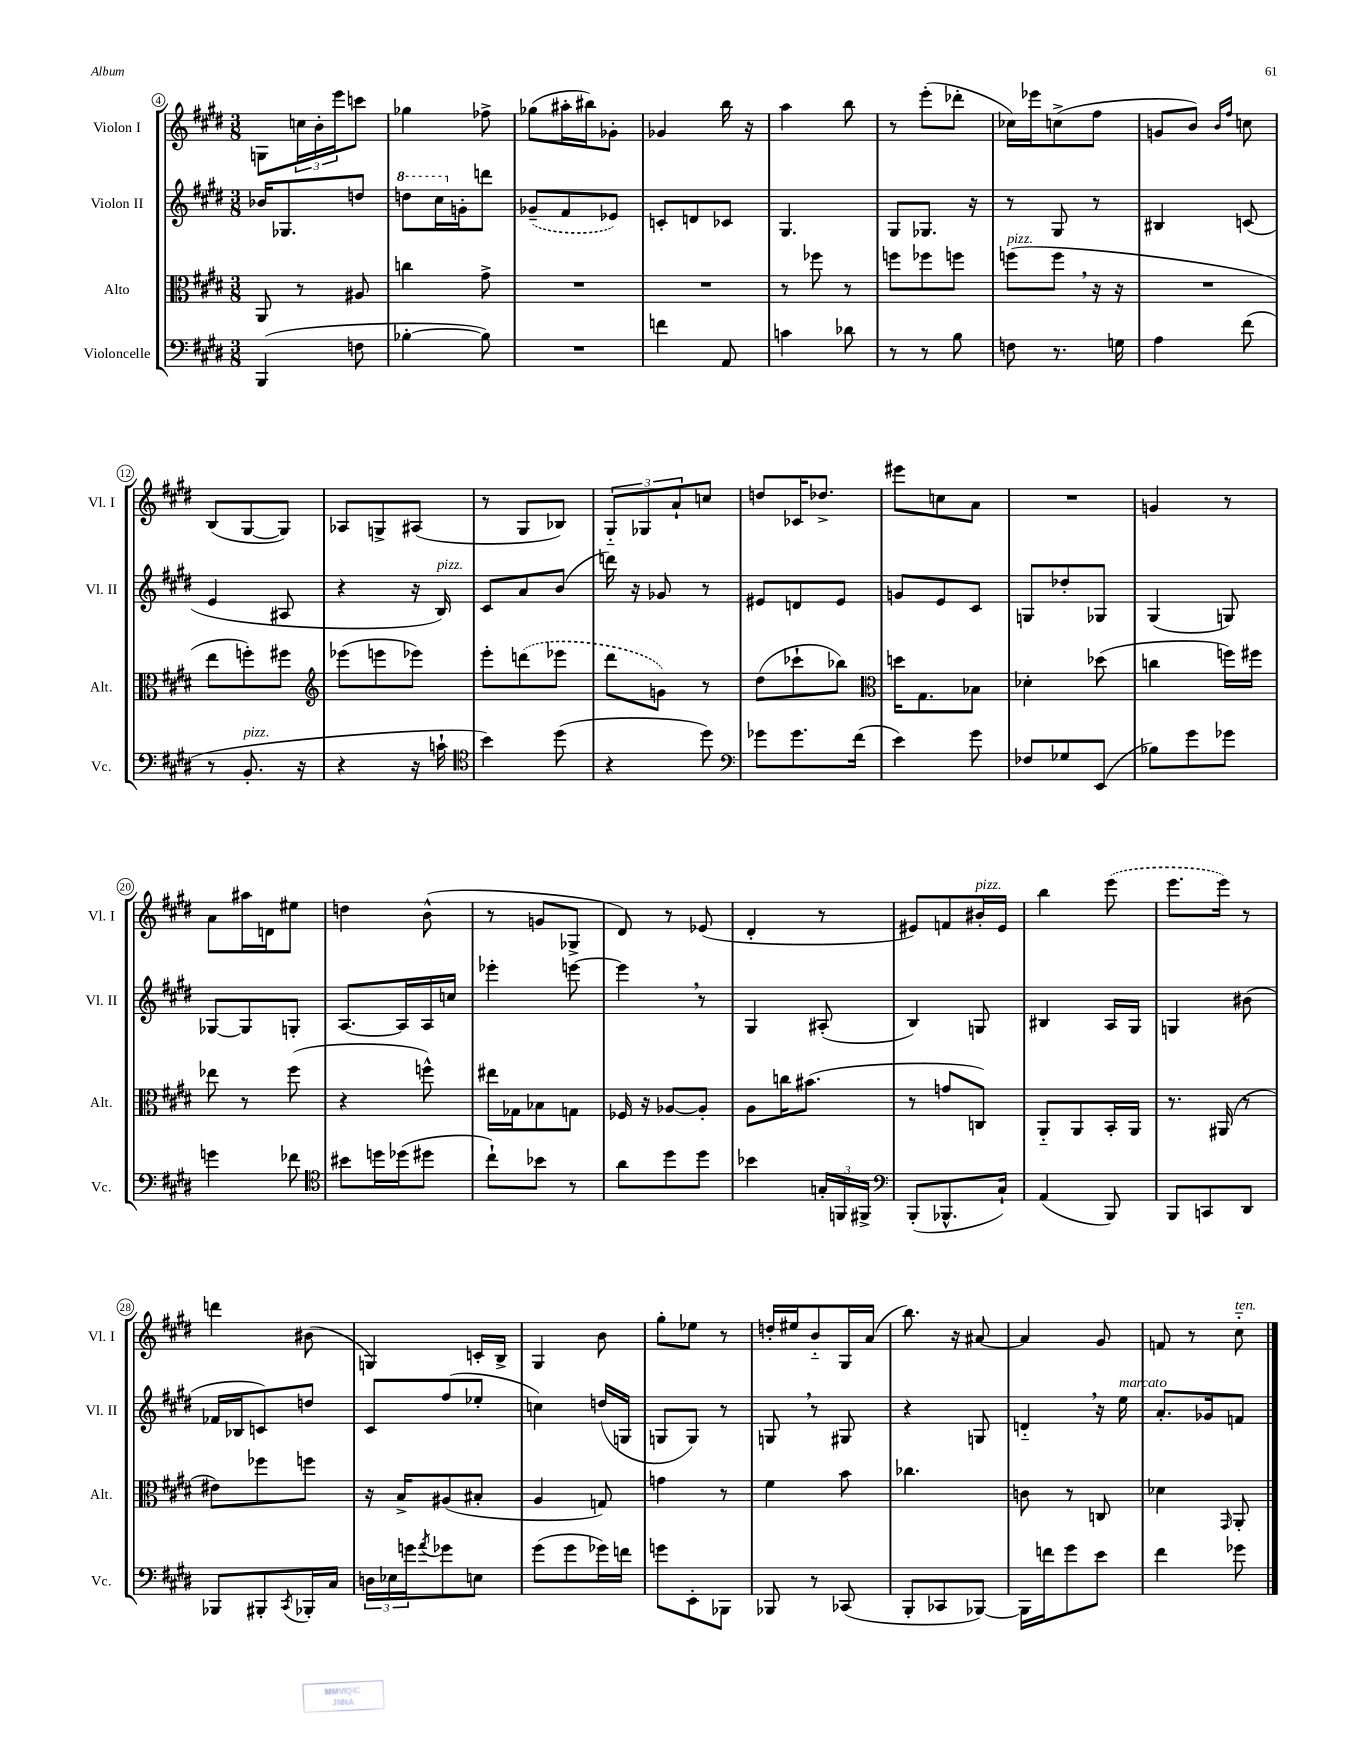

**kern	**kern	**kern	**kern
*staff4	*staff3	*staff2	*staff1
*clefF4	*clefC3	*clefG2	*clefG2
*k[f#c#g#d#]	*k[f#c#g#d#]	*k[f#c#g#d#]	*k[f#c#g#d#]
*M3/8	*M3/8	*M3/8	*M3/8
(4BBB	8AA	16b-	8G
.	.	8.G-	.
.	8r	.	24cc
.	.	.	24b'
.	.	.	24eee
8F	8A#	8dd	8ccc
=	=	=	=
[4B-'	4cc	8ddd	4gg-
.	.	16ccc#	.
.	.	16g'	.
8B-])	8g#^	8ddd	8ff-^
=	=	=	=
4.r	4.r	(8g-~	(8gg-
.	.	8f#	16aa#'
.	.	.	16bb#)
.	.	8e-)	8g-'
=	=	=	=
4f	4.r	8c'	4g-
.	.	8d	.
8AA	.	8c-	16bb
.	.	.	16r
=	=	=	=
4c	8r	4.G#	4aa
.	8ff-	.	.
8d-	8r	.	8bb
=	=	=	=
8r	8ff	8G#	8r
8r	8ff-	8.G-	(8eee'
8B	8ff	.	8ddd-'
.	.	16r	.
=	=	=	=
8F	(8ff	8r	16cc-)
.	.	.	16eee-
8.r	8ff	8G#	(8cc^
.	16r	8r	8ff#
16G	16r	.	.
=	=	=	=
4A	4.r	4B#	8g
.	.	.	8b)
.	.	.	16qqb
.	.	.	16qqff#
(8f#	.	(8c	8cc
=	=	=	=
8r	8ee	4e	(8B
8.BB'	8ff')	.	[8G#
.	8ff#	8A#	8G#])
16r	.	.	.
=	=	=	=
*	*clefG2	*	*
4r	(8eee-	4r	8A-
.	8eee	.	8G^
16r	8eee-)	16r	(8A#
16c`	.	16B)	.
=	=	=	=
*clefC4	*	*	*
4b)	8eee'	8c#	8r
.	(8ddd	8a	8G#
(8dd#	8eee-	(8b	8B-)
=	=	=	=
4r	8ddd#	16ddd)	12G#'~
.	.	16r	.
.	.	.	12G-
.	8g)	8g-	.
.	.	.	12a`
8dd#)	8r	8r	8cc
=	=	=	=
*clefF4	*	*	*
8g-	(8dd#	8e#	8dd
8.g-	8ccc-`	8d	16c-
.	.	.	8.dd-^
.	8bb-)	8e#	.
(16f#	.	.	.
=	=	=	=
*	*clefC3	*	*
4e)	16dd	8g	8eee#
.	8.G#	.	.
.	.	8e	8cc
8g#	8B-	8c#	8a
=	=	=	=
8F-	4d-'	8G	4.r
8G-	.	8dd-'	.
(8EE	(8dd-	8G-	.
=	=	=	=
8B-)	4cc	(4G#	4g
8g#	.	.	.
8g-	16ff)	8G)	8r
.	16ff#	.	.
=	=	=	=
4g	8ee-	[8G-	8a
.	8r	8G-]	16aa#
.	.	.	16d
8f-	(8ff#	8G'	8ee#
=	=	=	=
*clefC4	*	*	*
8b#	4r	[8.A	4dd
16dd	.	.	.
(16dd-	.	16A]	.
8dd#	8ff^^)	16A	(8b^^
.	.	16cc	.
=	=	=	=
8cc#`)	16ee#	4eee-'	8r
.	16G-	.	.
8b-	8B-	.	8g
8r	8G	[8eee	8G-^
=	=	=	=
8a	16F-	4eee]	8d#)
.	16r	.	.
8dd#	[8A-	.	8r
8dd#	8A-']	8r	(8e-
=	=	=	=
4b-	8A	4G#	4d#'
.	16cc	.	.
.	(8.b#	.	.
24G'	.	(8A#'	8r
24FF	.	.	.
24FF#^	.	.	.
=	=	=	=
*clefF4	*	*	*
(8BBB'	8r	4B)	8e#)
8.BBB-^^	8g	.	8f
.	8C)	8G	16b#'
16C#`)	.	.	16e#
=	=	=	=
(4AA	8AA'~	4B#	4bb
.	8AA	.	.
8BBB)	16BB'	16A	(8eee
.	16AA	16G#	.
=	=	=	=
8BBB	8.r	4G	8.eee
8CC	.	.	.
.	(16AA#	.	16eee)
8DD#	8r	(8b#	8r
=	=	=	=
8BBB-	8e#)	16f-	4ddd
.	.	16B-	.
8BBB#'	8ff-	8c)	.
8qCC#	.	.	.
16BBB-'	8ff	8dd	(8b#
16C#	.	.	.
=	=	=	=
24D	16r	8c#	4G)
24E-	.	.	.
.	16B^	.	.
24g	.	.	.
8qa	.	.	.
8g-	(8A#	(8ff#	.
8E	8B#'	8ee-'	16c'
.	.	.	16B^
=	=	=	=
(8g#	4A	4cc)	4G#
8g#	.	.	.
16g-)	8G)	(16dd	8b
16f	.	16G	.
=	=	=	=
8g	4g	8G	8gg#'
8EE'	.	8G)	8ee-
8BBB-	8r	8r	8r
=	=	=	=
8BBB-	4f#	8G	16dd'
.	.	.	16ee#
8r	.	8r	8b'~
(8CC-	8b	8G#	16G#
.	.	.	(16a
=	=	=	=
8BBB'	4.cc-	4r	8.bb)
8CC-	.	.	.
.	.	.	16r
[8BBB-)	.	8G	[8a#
=	=	=	=
16BBB-]	8c	4d'~	4a#]
16f	.	.	.
8g#	8r	.	.
8e	8C	16r	8g#
.	.	16ee	.
=	=	=	=
4f#	4d-	8.a'	8f
.	.	.	8r
.	.	16g-	.
.	16qqGG#	.	.
8g-	8AA'	8f	8cc#'~
==	==	==	==
*-	*-	*-	*-
